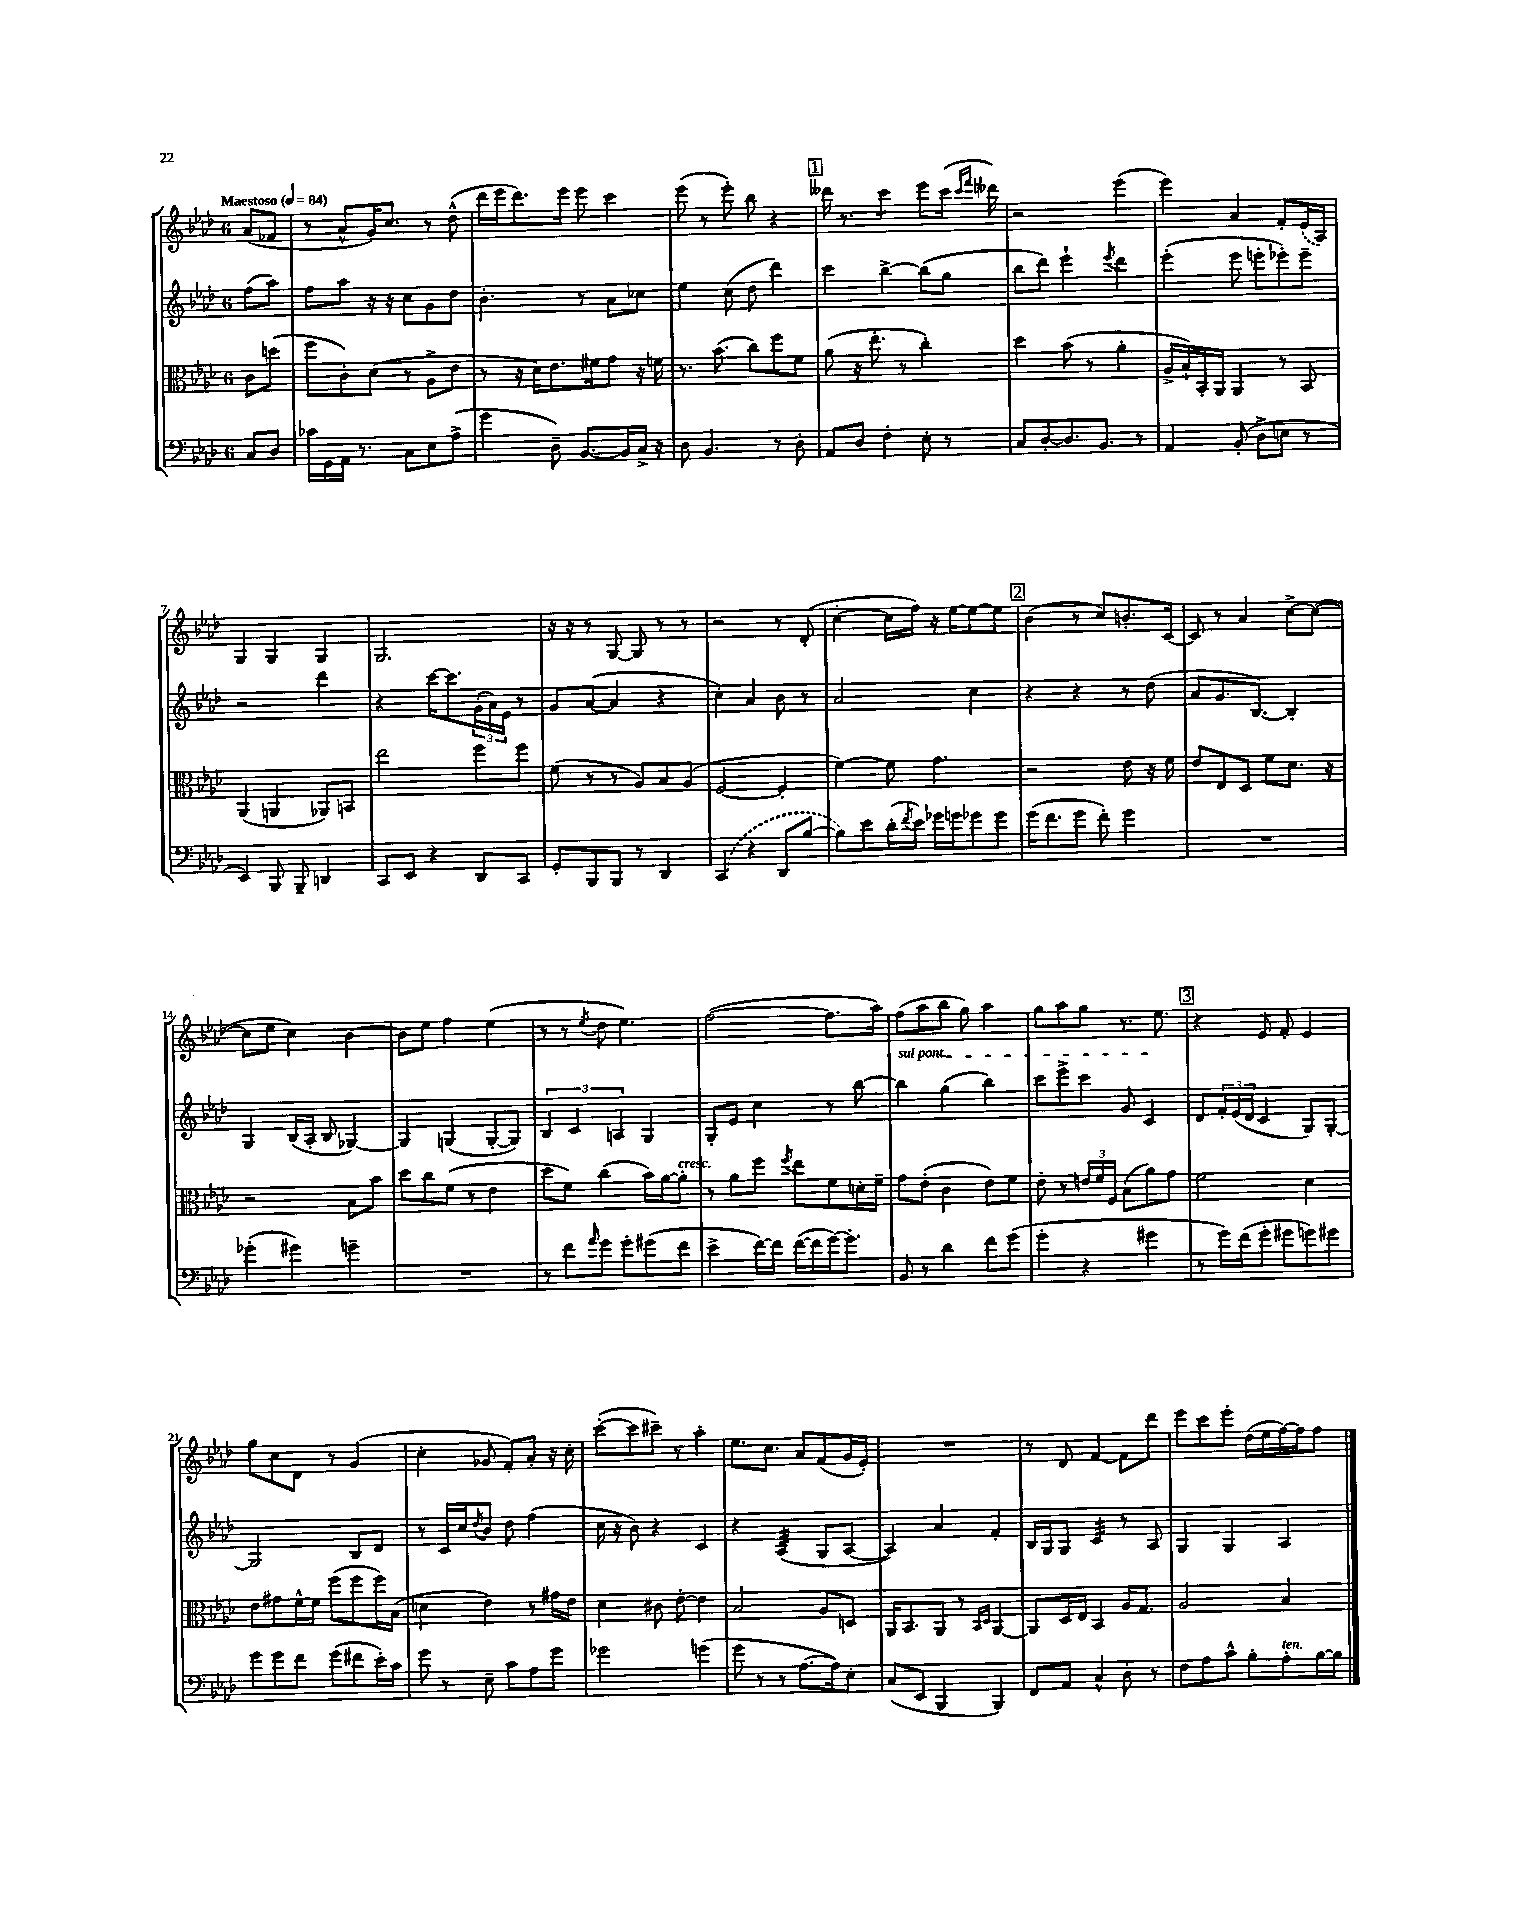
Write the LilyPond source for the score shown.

<<
\new StaffGroup <<
\new Staff = "s0" {
    \clef treble \key aes \major \once \override Staff.TimeSignature.style = #'single-digit \time 6/8 \partial 4 \tempo "Maestoso" 4 = 84
    aes'8( fes'8 |
    r8 aes'8-^ g'16) c''8. r8 des''8-^( |
    des'''16 ees'''16 des'''8.) ees'''16 ees'''8 c'''4 |
    ees'''8( r8 ees'''8-.) bes''8 r4 |
    \mark \markup { \box "1" } deses'''16 r8. c'''4:8 ees'''8 c'''16( \grace { c'''16 f'''16 } des'''16) |
    r2 ees'''4( |
    ees'''4) aes'4 f'8-. \once \slurDashed ees'16( aes16) |
    g4 g4 g4 |
    g2. |
    r16 r16 r8 g8~ g8 r8 r8 |
    r2 r8 des'8-.( |
    c''4~-. c''16 f''16) r16 ees''16~ ees''8~ ees''8 |
    \mark \markup { \box "2" } bes'4( r8 c''8) b'8.-. c'16~ |
    c'8 r8 aes'4 c''8~-> c''8~( |
    c''8 ees''8 c''4) bes'4~ |
    bes'8 ees''8 f''4 ees''4( |
    r8 r8 \acciaccatura { ees''8 } des''8 ees''4.) |
    f''2~( f''8. aes''16) |
    f''8( aes''8 bes''8 g''8) aes''4 |
    g''8 aes''8 g''8 r8. ees''8. |
    \mark \markup { \box "3" } r4 ees'8 f'8-. ees'4 |
    g''8 c''8 des'8 r8 g'4( |
    c''4-. ges'8 f'8-.) aes'8-. r16 c''16-. |
    c'''8~-.( c'''8 cis'''8--) r8 aes''4-. |
    ees''8. c''8. aes'8 f'8( g'16 ees'16-.) |
    R2. |
    r8 des'8 f'4~ f'8 des'''8 |
    ees'''8 c'''8 ees'''8-. des''16( ees''16 f''16~) f''16 f''8 \bar "|." |
}
\new Staff = "s1" {
    \clef treble \key aes \major \once \override Staff.TimeSignature.style = #'single-digit \time 6/8 \partial 4
    f''8( aes''8) |
    f''8 aes''8 r16 r16 c''8 g'8 des''8 |
    bes'4.-. r8 aes'8 ces''8 |
    ees''4 c''8( des''8 des'''4) |
    \mark \markup { \box "1" } c'''4 bes''4~-> bes''8( g''8 |
    bes''8 des'''8) ees'''4-! \acciaccatura { ees'''8 } des'''4 |
    ees'''4-.( ees'''8 e'''8-. ees'''8-.) ees'''8-- |
    r2 des'''4 |
    r4 c'''16~ c'''8. \tuplet 3/2 { g'16-.( aes'16) ees'16 } r8 |
    g'8 aes'8~( aes'4 r4 |
    c''4-.) aes'4 bes'8 r8 |
    aes'2 c''4 |
    \mark \markup { \box "2" } r4 r4 r8 des''8( |
    aes'8 g'8. bes8.~) bes4-. |
    g4 bes16( aes16-. bes8 ges4~) |
    ges4 g4( g8~-. g8) |
    \tuplet 3/2 { bes4 c'4 a4 } g4 |
    g8-. ees'8 c''4 r8 bes''8~ |
    \once \override TextSpanner.bound-details.left.text = \markup { \italic "sul pont." } bes''4\startTextSpan g''4( bes''4) |
    c'''8 ees'''8-> c'''8 g'8 c'4\stopTextSpan |
    \mark \markup { \box "3" } des'8 \tuplet 3/2 { f'16-. ees'16( des'16 } c'4 g8) g8~-. |
    g2 bes8 des'8 |
    r8 c'16 c''16 \acciaccatura { des''8 } bes'8 des''8 f''4( |
    c''16 r16 bes'8) r4 c'4 |
    r4 aes4:32( g8 aes8~ |
    aes4) aes'4 f'4-. |
    bes16 g16 g8 c'4:32 r8 aes8 |
    g4 g4 aes4 \bar "|." |
}
\new Staff = "s2" {
    \clef alto \key aes \major \once \override Staff.TimeSignature.style = #'single-digit \time 6/8 \partial 4
    c'8 d''8( |
    f''8 c'8-.) des'8( r8 aes8-> ees'8 |
    r8 r16 des'16) ees'8. fis'16 g'8 r16 f'16 |
    r8. bes'8.( c''8) f''8 f'8 |
    \mark \markup { \box "1" } aes'8( r16 ees''8.-. r8 c''4-.) |
    des''4 bes'8( r8 aes'4-. |
    aes16-> bes16-!) bes,16-. aes,16 aes,4 r8 bes,8 |
    aes,4( a,4 aes,8) b,8 |
    ees''2 f''8 f''8 |
    f'8( r8 r8 aes8) bes8 aes8( |
    f2~ f4-. |
    f'4~) f'8 g'4. |
    \mark \markup { \box "2" } r2 ees'8 r16 f'16 |
    ees'8 ees8 des8 f'8 des'8. r16 |
    r2 bes8 bes'8 |
    des''8 c''8 f'8( r8 ees'4 |
    des''8 f'8) c''4( bes'16) aes'16~ aes'8-.^\markup { \italic "cresc." } |
    r8 aes'8 f''8 \acciaccatura { f''8 } ees''8 f'8 d'16-. f'16-- |
    g'8 ees'8-.( c'4 ees'8) f'8 |
    ees'8-. r8 \tuplet 3/2 { e'16 f'16 f16 } bes8( aes'8) g'8 |
    \mark \markup { \box "3" } f'2 des'4 |
    ees'8 gis'8 f'16~-^ f'16 f''8( f''8 f''16) bes16( |
    d'4 ees'4) r8 gis'16 ees'16 |
    des'4 cis'8 ees'8~-. ees'4 |
    bes2 aes8 d8 |
    aes,16 bes,8. aes,8 r8 \grace { bes,16 des16 } aes,4~ |
    aes,8 des16 ees16 bes,4 aes16 g8. |
    aes2 bes4 \bar "|." |
}
\new Staff = "s3" {
    \clef bass \key aes \major \once \override Staff.TimeSignature.style = #'single-digit \time 6/8 \partial 4
    c8 des8 |
    ces'16 g,16 aes,16 r8. c8 ees8 aes8->( |
    g'4 des8--) bes,8.~ bes,16 c16-> r16 |
    des8 bes,4. r8 des8-. |
    \mark \markup { \box "1" } aes,8 des8 f4-. ees8-. r8 |
    c8 des8~-. des8. bes,8. r8 |
    aes,4 bes,8-.( des8-> e8 r8 |
    ees,4) bes,,8 bes,,8-- d,4 |
    c,8 ees,8 r4 des,8 c,8 |
    g,8-. bes,,8 bes,,8 r8 des,4 |
    \once \slurDashed c,4( r4 des,8 bes8~ |
    bes8) ees'8 des'16-.( \acciaccatura { f'8 } ees'16) ges'16 g'16 ges'8 ges'8 |
    \mark \markup { \box "2" } g'16( f'8. g'8 f'8-.) g'4 |
    R2. |
    ges'4-.( gis'4) g'4-- |
    R2. |
    r8 f'8 \grace { aes'16 } g'8 g'8-. gis'8( f'8 |
    ees'4-> f'16~) f'16 f'16~( f'16 g'16~) g'8.-. |
    bes,8 r8 des'4 f'8 g'8( |
    g'4-. r4 gis'4 |
    \mark \markup { \box "3" } r8 g'16) f'16( g'8-. gis'8 g'8) gis'8 |
    g'8 g'8 f'8 g'8( fis'8 ees'16-.) c'16 |
    g'8 r8 ees8-- c'8 aes8 g'8 |
    ges'2 g'4( |
    g'8 r8 r8 aes8.~ aes16) ees8-. |
    c8( ees,8 bes,,4 bes,,4) |
    f,8 aes,8 c4-^ des8-. r8 |
    f8 aes8 c'8-^ bes8-. aes8-.^\markup { \italic "ten." } bes16~ bes16 \bar "|." |
}
>>
>>
